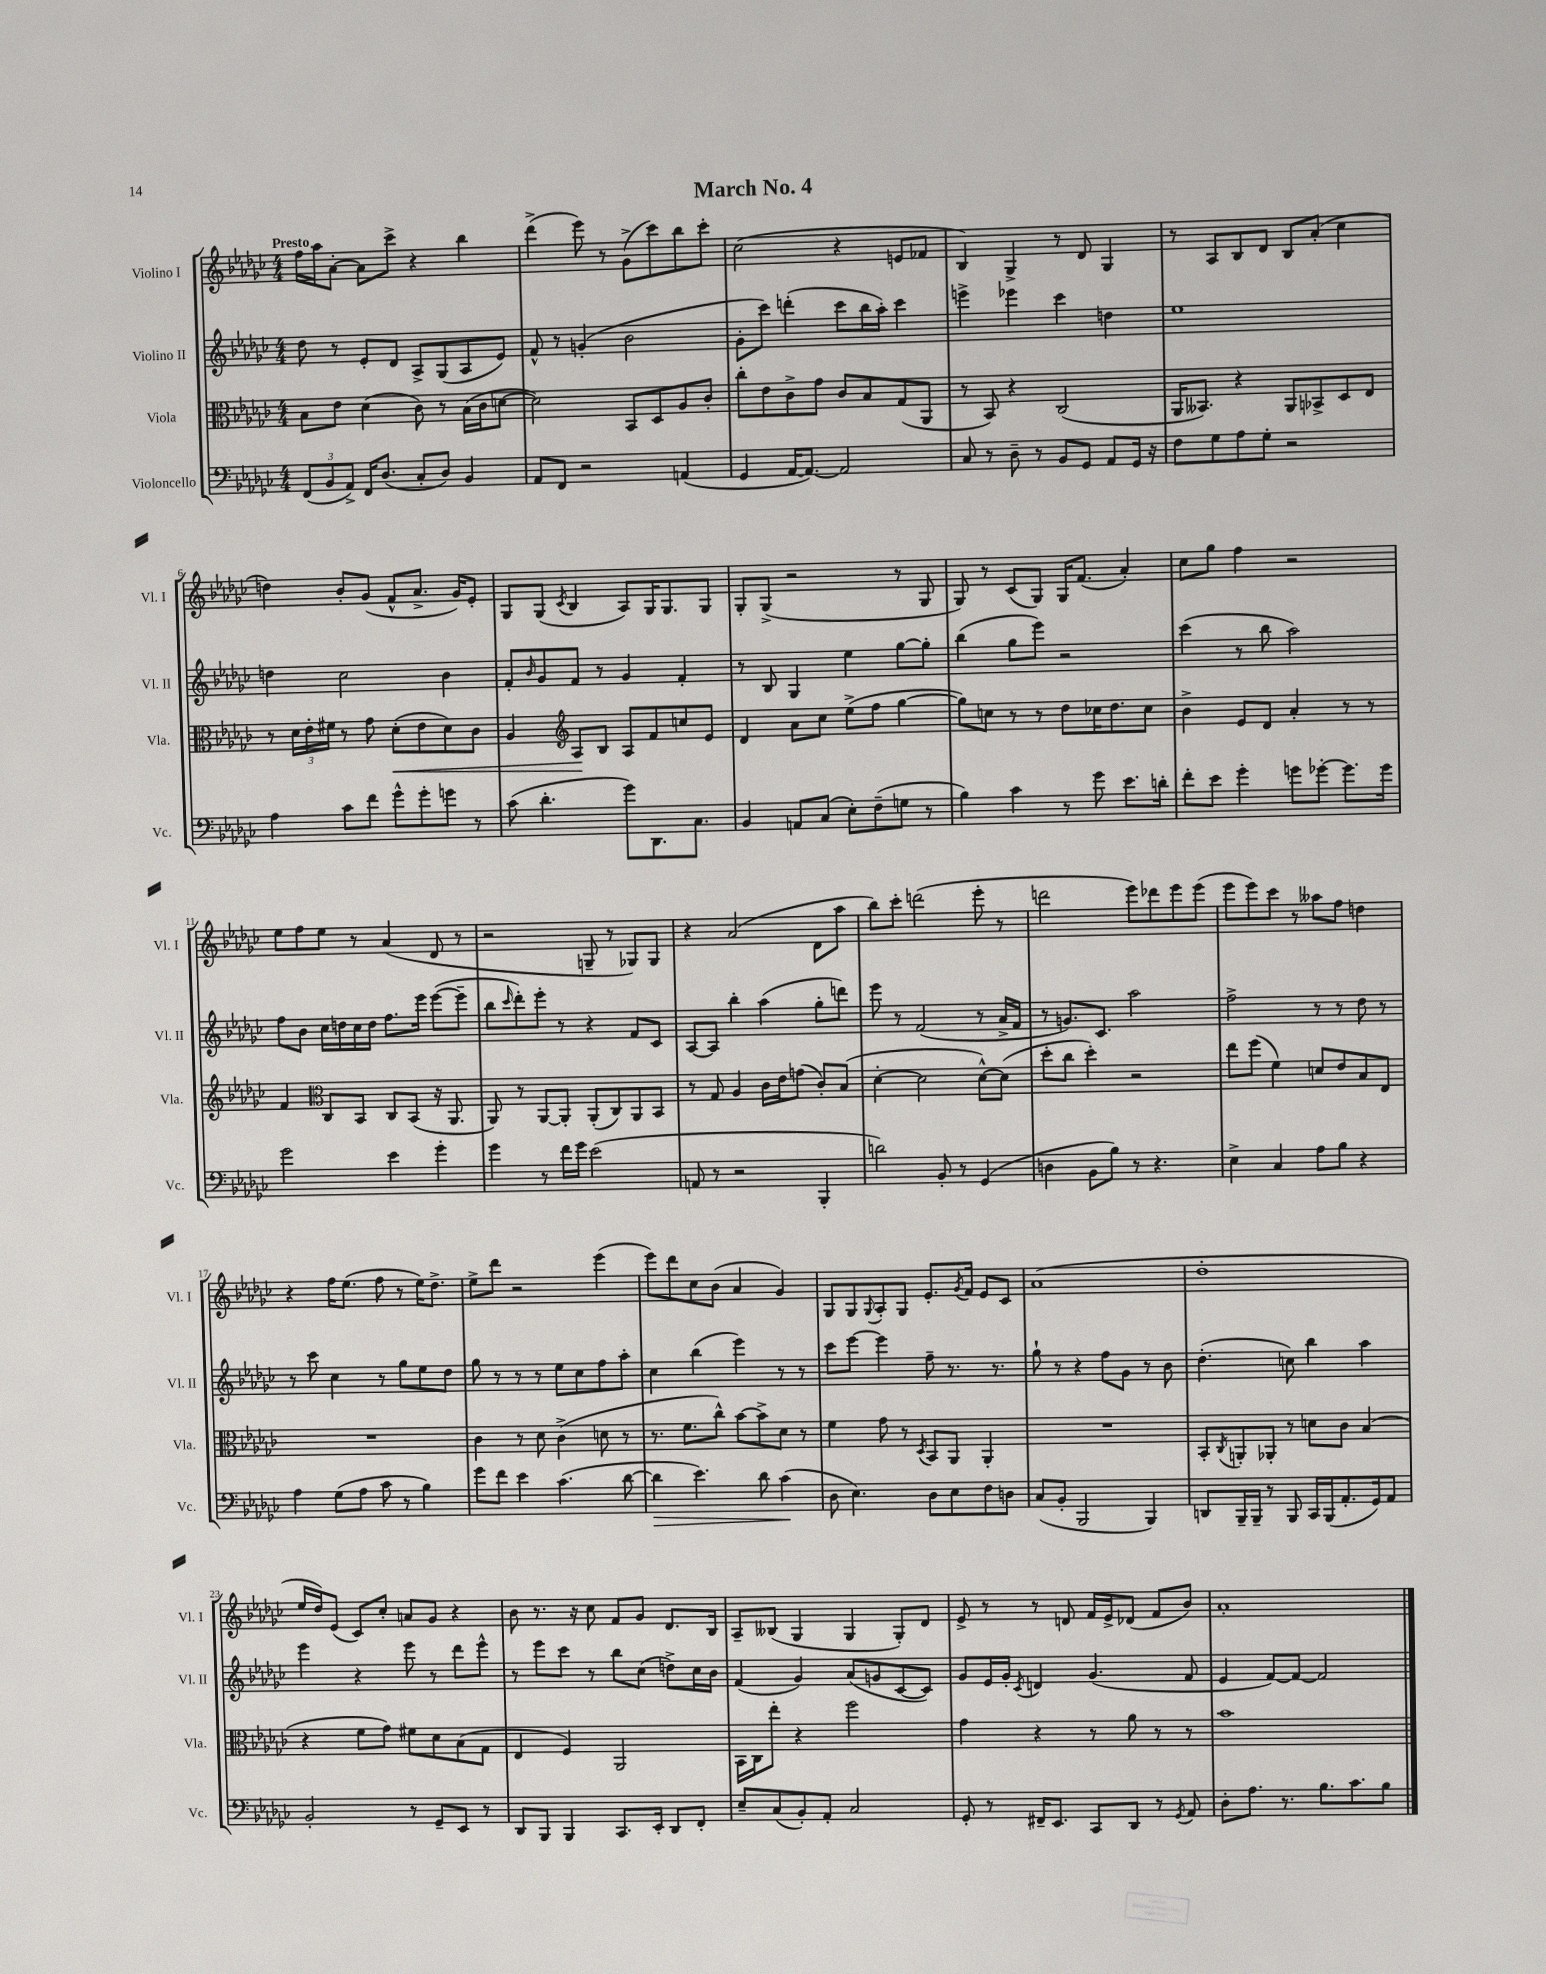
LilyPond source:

\header { title = "March No. 4" }
<<
\new StaffGroup <<
\new Staff = "s0" \with { instrumentName = "Violino I" shortInstrumentName = "Vl. I" } {
    \clef treble \key ges \major \numericTimeSignature \time 4/4 \tempo "Presto"
    f''16 aes''16 aes'8~-. aes'8 ces'''8-> r4 bes''4 |
    des'''4->( ees'''8) r8 ges'8->( ces'''8) bes''8 ces'''8-. |
    ces''2( r4 e'8 fes'8 |
    bes4) ges4-> r8 des'8 ges4 |
    r8 aes8 bes8 des'8 bes8 aes'8-.( ces''4 |
    d''4) bes'8-. ges'8( f'8-^ aes'8.-> ges'16) ees'8-. |
    ges8 ges8( \acciaccatura { ces'8 } bes4 aes8) ges16 ges8. ges8 |
    ges8-. ges8->( r2 r8 ges8 |
    ges8) r8 ces'8( ges8) ges16 f'8.( aes'4-.) |
    ces''8 ges''8 f''4 r2 |
    ees''8 f''8 ees''8 r8 aes'4( des'8 r8 |
    r2 g8-- r8 ges8) ges8 |
    r4 aes'2( des'8 aes''8 |
    bes''8) ces'''8-. d'''2( ees'''8-. r8 |
    d'''2 ees'''8) des'''8 ees'''8 ees'''8( |
    ees'''8 ees'''8) ces'''8 r8 aeses''8 f''8 d''4 |
    r4 f''16 ees''8.( f''8 r8 ees''16) des''8.-> |
    ees''8-> des'''8 r2 ees'''4( |
    ees'''8) des'''8 ces''8 bes'8( aes'4 ges'4) |
    ges8 ges8 \appoggiatura { ges8 } aes8-. ges8 ees'8.-. \acciaccatura { ges'8 } f'16 ees'8 ces'8 |
    aes'1( |
    des''1-. |
    ees''16 des''16) ees'8( ces'8) ces''8-. a'8 ges'8 r4 |
    bes'8 r8. r16 ces''8 f'8 ges'8 des'8. bes16 |
    aes8-- beses8( ges4 ges4 ges8-.) des'8 |
    ees'8-> r8 r8 d'8 f'16 ees'16-> des'8( f'8 bes'8) |
    aes'1-. \bar "|." |
}
\new Staff = "s1" \with { instrumentName = "Violino II" shortInstrumentName = "Vl. II" } {
    \clef treble \key ges \major \numericTimeSignature \time 4/4
    des''8 r8 ees'8-. des'8 aes8-> ges8( aes8 ees'8) |
    f'8-^ r8 g'4-.( bes'2 |
    ges'8-. ces'''8) d'''4-.( ces'''8 bes''16 aes''16-.) ces'''4 |
    e'''4-> ees'''4 ces'''4 d''4 |
    ees''1 |
    d''4 ces''2 bes'4 |
    f'8-. \grace { bes'16 } ges'8 f'8 r8 ges'4 f'4-. |
    r8 bes8 ges4 ees''4 ges''8~ ges''8-. |
    bes''4( ges''8 ees'''8) r2 |
    ces'''4( r8 bes''8 aes''2) |
    f''8 bes'8 ces''16 d''16 ces''16 d''16 f''8. ees'''16 ees'''8~( ees'''8-- |
    bes''8 \grace { ces'''16 } des'''8-.) ees'''8-. r8 r4 f'8 ces'8 |
    aes8~ aes8 bes''4-. aes''4( ges''8-. d'''8) |
    ees'''8 r8 f'2( r8 aes'16-> f'16 |
    r8 g'8.) ces'8. aes''2 |
    f''2-> r8 r8 des''8 r8 |
    r8 ces'''8 ces''4 r8 ges''8 ees''8 des''8 |
    ges''8 r8 r8 r8 ees''8 ces''8 f''8 aes''8-. |
    ces''4 bes''4( ees'''4) r8 r8 |
    ces'''8 ees'''8~ ees'''4 f''8-- r8. r8. |
    ges''8-! r8 r4 f''8 ges'8 r8 bes'8 |
    des''4.-.( c''8) bes''4 aes''4 |
    ees'''4 r4 ees'''8 r8 des'''8 ees'''8-^ |
    r8 ees'''8 ces'''8 r8 bes''8 ces''8( d''8->) ces''16 bes'16 |
    f'4( ges'4) aes'8( g'8 ces'8~ ces'8) |
    ges'8 ees'16 ges'16-. \acciaccatura { ces'8 } d'4 ges'4.( f'8 |
    ees'4 f'8~) f'8~ f'2 \bar "|." |
}
\new Staff = "s2" \with { instrumentName = "Viola" shortInstrumentName = "Vla." } {
    \clef alto \key ges \major \numericTimeSignature \time 4/4
    bes8 ees'8 des'4( ces'8) r8 bes16( ces'16 d'8~ |
    d'2) bes,8 des8 aes8 ces'8-. |
    ces''8-. ees'8 ces'8-> ges'8 ces'8 bes8 ges8( aes,8 |
    r8 bes,8) r4 ces2( |
    aes,16 beses,8.) r4 aes,8 bes,8-> des8 ees8 |
    r8 \tuplet 3/2 { des'16 ees'16-. fis'16 } r8 ges'8 des'8-.\<( ees'8 des'8) ces'8 |
    aes4 \clef treble aes8\! bes8 aes8 f'8 c''8 ees'8 |
    des'4 aes'8 ces''8 ees''8->( f''8 ges''4~ |
    ges''8) c''8 r8 r8 des''8 ces''16 des''8. ces''8 |
    bes'4-> ees'8 des'8 aes'4-. r8 r8 |
    f'4 \clef alto ces8 bes,8 ces8 bes,8( r16 aes,8. |
    aes,8) r8 aes,8~ aes,8-. aes,8-.( ces8) aes,8 bes,8 |
    r8 ges8 aes4 ces'16 ees'16 g'8( ces'8-.) bes8( |
    des'4~-. des'2 des'8~-^) des'8( |
    des''8-. ces''8 des''4-.) r2 |
    ees''8 f''8( f'4) d'8 ees'8 bes8 ees8 |
    R1 |
    ces'4 r8 des'8 ces'4->( d'8 r8 |
    r8. f'8. ces''8-^) bes'8~ bes'8-> des'8 r8 |
    f'4 ges'8 r8 \acciaccatura { des8 } bes,8 aes,8 aes,4-. |
    R1 |
    bes,8-. \acciaccatura { ces8 } a,8-. aes,8-. r8 d'8 ces'8 bes4( |
    r4 f'8 ges'8) fis'8 des'8 bes8( ges8 |
    ees4 f4) aes,2 |
    bes,16 ces16 ees''8-. r4 f''2 |
    ges'4 r4 r8 aes'8 r8 r8 |
    bes'1 \bar "|." |
}
\new Staff = "s3" \with { instrumentName = "Violoncello" shortInstrumentName = "Vc." } {
    \clef bass \key ges \major \numericTimeSignature \time 4/4
    \tuplet 3/2 { f,8( bes,8 aes,8->) } f,16 des8.( ces8-. des8) bes,4 |
    aes,8 f,8 r2 a,4( |
    ges,4 aes,16~ aes,8.~) aes,2 |
    ces8 r8 des8-- r8 bes,8 ges,8 aes,8 ges,16 r16 |
    f8 ges8 aes8 ges8-. r2 |
    aes4 ces'8 f'8 ges'8-^ ges'8-. g'8 r8 |
    ces'8( des'4.-. ges'8) des,8. ces8. |
    bes,4 a,8 ces8( ees8-.) f8--( g8 r8 |
    bes4) ces'4 r8 ges'8 ees'8. d'16-. |
    f'8-. ees'8 ges'4-. g'8 ges'8~-. ges'8. ges'16 |
    ges'2 ees'4 ges'4-. |
    ges'4 r8 f'16 ges'16 ees'2( |
    a,8 r8 r2 bes,,4-. |
    d'2) bes,8-. r8 ges,4( |
    d4 bes,8 bes8) r8 r4. |
    ees4-> ces4 aes8 bes8 r4 |
    aes4 ges8( aes8 ces'8 r8 bes4) |
    ges'8 f'8 ees'4 ces'4.( des'8~ |
    des'4\> ees'4.) des'8 ces'4\!( |
    des8 ees4.) des8 ees8 f8 d8 |
    ces8( bes,8-. bes,,2 bes,,4) |
    d,8 bes,,16-- bes,,16-- r8 bes,,8 ces,16 bes,,16( aes,8.-. ges,16) aes,8 |
    bes,2-. r8 ges,8-- ees,8 r8 |
    des,8 bes,,8 bes,,4 ces,8. ees,16-. des,8 f,8-. |
    ees8-- ces8( bes,8-.) aes,8-. ces2 |
    ges,8-. r8 fis,16-- ees,8. ces,8 des,8 r8 \acciaccatura { ges,8 } aes,8 |
    des8-. aes8. r8. bes8. ces'8. bes8 \bar "|." |
}
>>
>>
